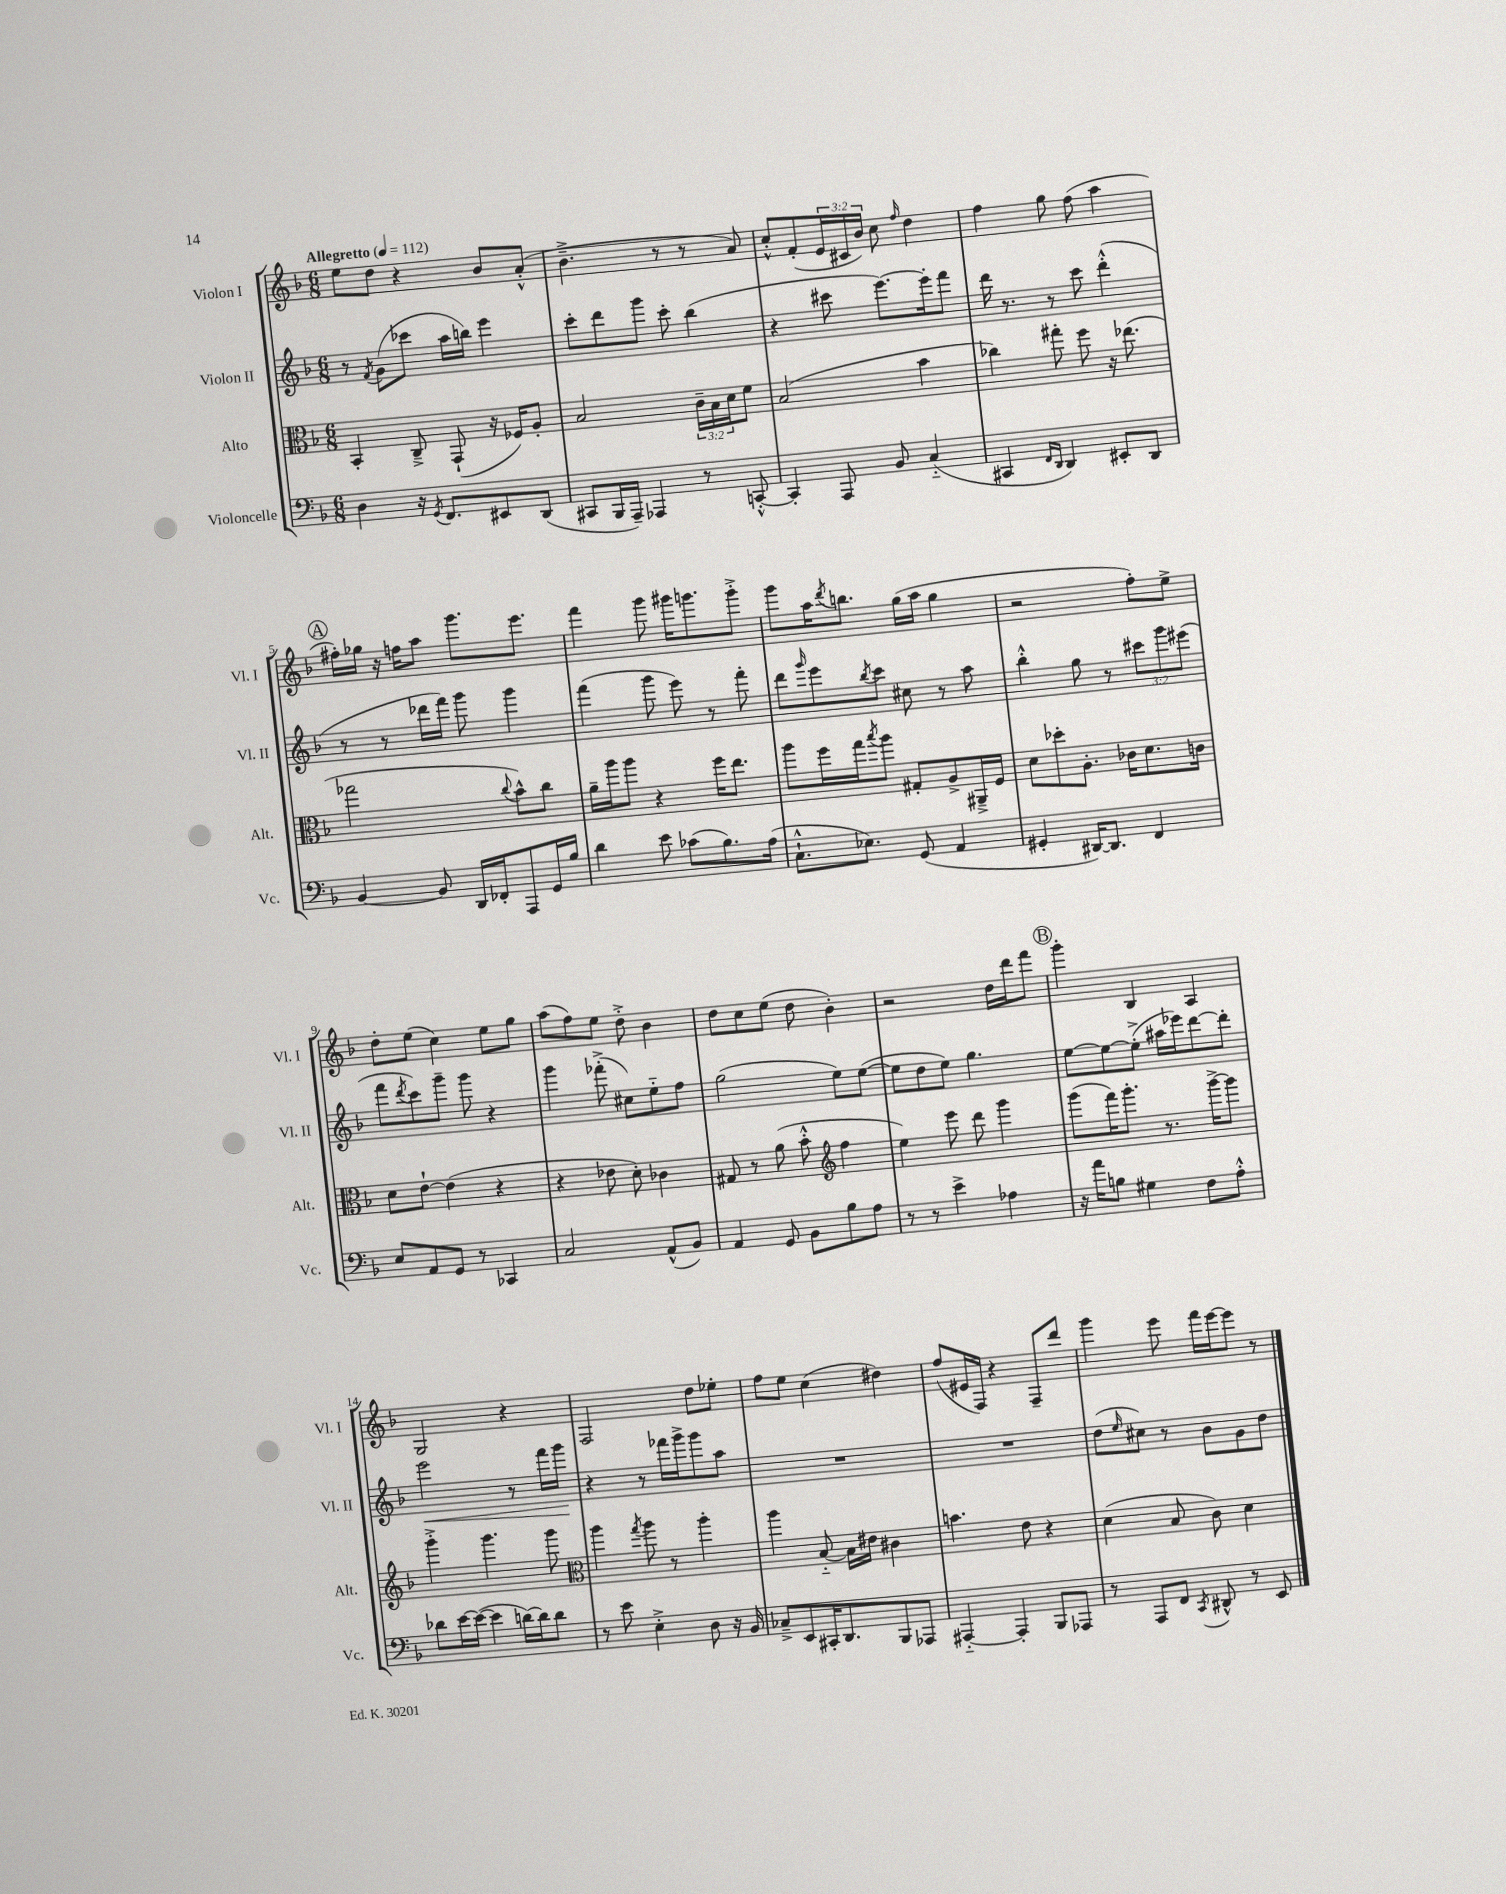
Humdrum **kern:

**kern	**kern	**kern	**kern
*staff4	*staff3	*staff2	*staff1
*clefF4	*clefC3	*clefG2	*clefG2
*k[b-]	*k[b-]	*k[b-]	*k[b-]
*M6/8	*M6/8	*M6/8	*M6/8
*MM112	*MM112	*MM112	*MM112
4D	4BB-'	8r	8ee
.	.	8qf	.
.	.	(8g	8dd
16r	8C~^	8ccc-	4r
8qGG	.	.	.
8.FF	.	.	.
.	(8GG`	16aa	.
.	.	16bb)	.
8EE#	16r	4eee	8b-
.	16F-)	.	.
(8DD	8A'	.	(8a'^^
=	=	=	=
8CC#	2B-	8ccc'	4.b-~^
16BBB-	.	8ddd	.
16AAA~)	.	.	.
4AAA-	.	8ggg	.
.	.	8ccc'	8r
8r	24c~	(4bb-	8r
.	24B-	.	.
.	24d	.	.
[8CC'^^	8f	.	8a)
=	=	=	=
4CC']	(2B-	4r	8cc'^^
.	.	.	(8f'
8AAA	.	8ccc#	24e
.	.	.	24c#
.	.	.	24b-)
8BB-	.	[8.eee)	8cc
.	.	.	16qqff
(4C'~	4b-	.	4dd
.	.	16eee']	.
.	.	8fff	.
=	=	=	=
4CC#	4cc-)	16ddd	4ff
.	.	8.r	.
16qqFF	.	.	.
16qqDD	.	.	.
4DD)	8gg#'	8r	8gg
.	8ff	8ccc	(8ff
8EE#'	16r	(4ddd'^^	4aa
.	(8.ee-	.	.
8DD	.	.	.
=	=	=	=
[4BB-	2gg-	8r	16ff#')
.	.	.	16gg-
.	.	8r	16r
.	.	.	16ff
8BB-]	.	16ddd-	8aa
.	.	16fff)	.
16DD	.	8ggg	8.ggg
16FF-'	.	.	.
.	8qqcc	.	.
8AAA	8b-^^)	4ggg	.
.	.	.	8.eee
16GG	8cc	.	.
16B-	.	.	.
=	=	=	=
4d	16a~	(4fff	4fff
.	16aa	.	.
.	8aa	.	.
8e	4r	8ggg	8ggg
(8c-	.	8eee)	16ggg#
.	.	.	8.ggg
8.B-)	16ff	8r	.
.	8.ee	.	.
.	.	8fff'	8ggg'^
(16A	.	.	.
=	=	=	=
8.C`^^	8aa	8ddd	8ggg
.	.	16qqggg	.
.	16ff	8eee	16aa
.	.	.	8qddd
8.E-)	16gg	.	8.bb
.	8qbb-	8qbb-	.
.	8aa	8ccc	.
(8GG	8G#'	8cc#	(16gg
.	.	.	16aa
4AA	8A^	8r	4gg
.	16AA#~^	8aa	.
.	16F	.	.
=	=	=	=
4GG#'	8d	4bb-'^^	2r
.	8dd-'	.	.
[16DD#)	8.A'	8gg	.
8.DD#]	.	.	.
.	.	8r	.
.	16c-	.	.
4FF	8.d	12ccc#	8ff')
.	.	12ggg	.
.	.	.	8ee^
.	.	(12eee#	.
.	16c	.	.
=	=	=	=
8E	8d	8fff	8dd'
.	.	8qddd	.
8AA	[8e`	8ccc)	(8ee
8GG	(4e]	8ggg~	4cc)
8r	.	8ggg	.
4CC-	4r	4r	8ee
.	.	.	8gg
=	=	=	=
2C	4r	4ggg	(8aa
.	.	.	8ff)
.	8e-	(8fff-'^	8ee
.	8d')	8cc#)	8dd'^
(8AA^^	4c-	8ee'~	4b-
8BB-)	.	8ff	.
=	=	=	=
4AA	8G#	(2gg	8dd
.	8r	.	8cc
8GG	(8a	.	(8ee
8BB-	8b-'^^	.	8dd
*	*clefG2	*	*
8B-	4ff	8ee)	4b-')
8A	.	([8ee	.
=	=	=	=
8r	4ee)	8ee]	2r
8r	.	8dd	.
4e^	8eee	8ee)	.
.	8ddd	4.gg	.
4A-	4ggg	.	16dd
.	.	.	16ddd
.	.	.	8fff
=	=	=	=
16r	(8ggg	[8ee	4ggg'
16a	.	.	.
8B	16fff)	8ee_	.
.	8.ggg'	.	.
4G#	.	(8ee'^]	4B-
.	8.r	16aa#	.
.	.	16eee-)	.
8F	.	[8ddd	4A
.	[16ggg^	.	.
8A'^^	8ggg]	8ddd']	.
=	=	=	=
8d-	4ggg'^	2eee	2G
[16e	.	.	.
(16e_	.	.	.
4e]	4.ggg	.	.
[16d)	.	8r	4r
16d]	.	.	.
8d	8ggg	16fff	.
.	.	16ggg	.
=	=	=	=
*	*clefC3	*	*
8r	4aa	4r	2F
8e	.	.	.
.	8qgg	.	.
4E'^	8aa	8r	.
.	8r	16fff-	.
.	.	16ggg^	.
8D	4aa'	8ggg	8dd
16r	.	8aa	8ee-'
16BB-	.	.	.
=	=	=	=
8C-~^	4aa	2.r	8ff
8EE	.	.	8ee
16CC#'	[8B-'~	.	(4cc
8.DD	.	.	.
.	16B-]	.	.
.	16e#	.	.
8BBB-	4c#	.	4dd#)
8AAA-	.	.	.
=	=	=	=
[4AAA#'~	4.b	2.r	(8ff
.	.	.	16e#
.	.	.	16F)
4AAA#']	.	.	4r
.	8e	.	.
8BBB-	4r	.	8F~
8AAA-	.	.	8ddd
=	=	=	=
8r	(4d	(8dd	4ggg
.	.	16qqee	.
8AAA	.	8cc#)	.
8FF	8B-	8r	8eee
8qCC	.	.	.
8DD#^^	8c)	8b-	16fff
.	.	.	[16eee
8r	4d	8g	8eee]
8EE	.	8dd	8r
==	==	==	==
*-	*-	*-	*-
